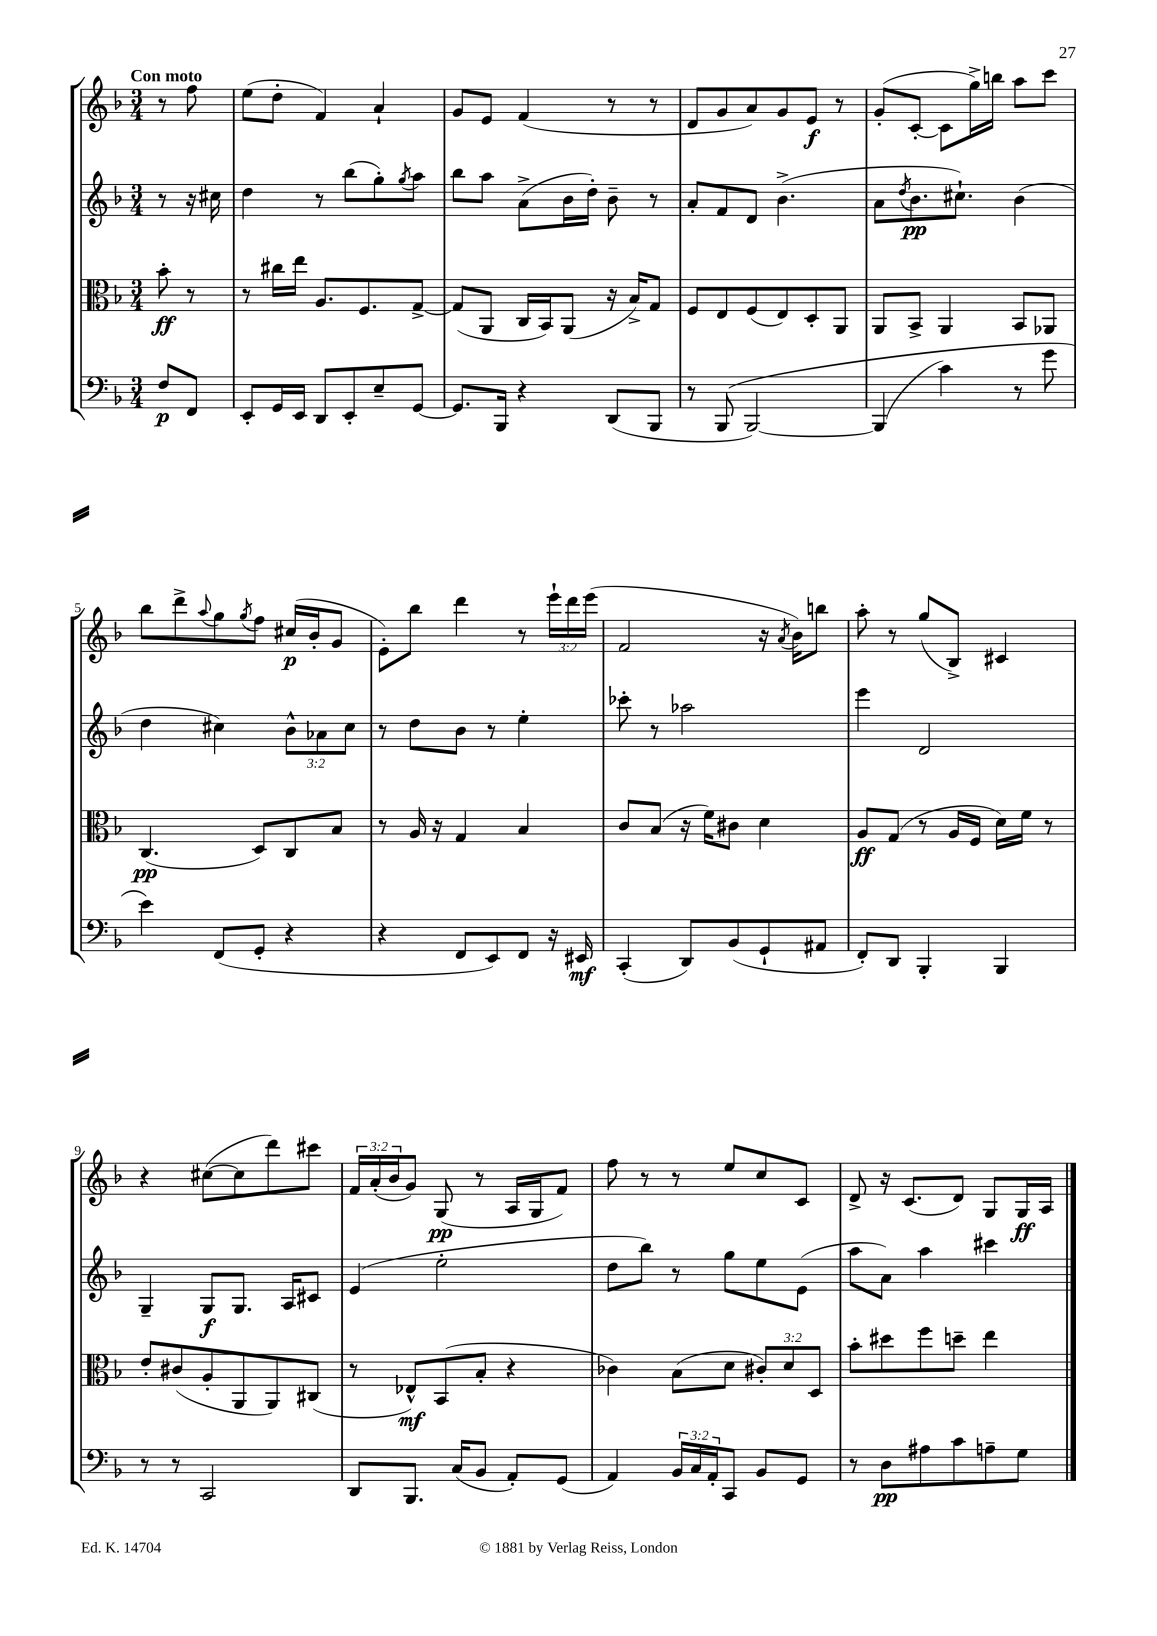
<<
\new StaffGroup <<
\new Staff = "s0" {
    \clef treble \key f \major \numericTimeSignature \time 3/4 \override Staff.TupletNumber.text = #tuplet-number::calc-fraction-text \partial 4 \tempo "Con moto"
    r8 f''8 |
    e''8( d''8-. f'4) a'4-! |
    g'8 e'8 f'4( r8 r8 |
    d'8 g'8 a'8) g'8 e'8\f r8 |
    g'8-.( c'8~-. c'8 g''16->) b''16 a''8 c'''8 |
    bes''8 d'''8-> \appoggiatura { a''8 } g''8 \acciaccatura { g''8 } f''8 cis''16\p( bes'16-. g'8 |
    e'8-.) bes''8 d'''4 r8 \tuplet 3/2 { e'''16-! d'''16 e'''16( } |
    f'2 r16 \acciaccatura { a'8 } bes'16) b''8 |
    a''8-. r8 g''8( bes8->) cis'4 |
    r4 cis''8~( cis''8 d'''8) cis'''8 |
    \tuplet 3/2 { f'16 a'16-.( bes'16 } g'8) g8\pp( r8 a16 g16 f'8) |
    f''8 r8 r8 e''8 c''8 c'8 |
    d'8-> r16 c'8.( d'8) g8 g16\ff a16 \bar "|." |
}
\new Staff = "s1" {
    \clef treble \key f \major \numericTimeSignature \time 3/4 \override Staff.TupletNumber.text = #tuplet-number::calc-fraction-text \partial 4
    r8 r16 cis''16 |
    d''4 r8 bes''8( g''8-.) \acciaccatura { g''8 } a''8 |
    bes''8 a''8 a'8->( bes'16 d''16-.) bes'8-- r8 |
    a'8-. f'8 d'8 bes'4.->( |
    a'8 \acciaccatura { d''8 } bes'8.\pp cis''8.-!) bes'4( |
    d''4 cis''4) \tuplet 3/2 { bes'8-^ aes'8 cis''8 } |
    r8 d''8 bes'8 r8 e''4-. |
    ces'''8-. r8 aes''2 |
    e'''4 d'2 |
    g4-- g8\f g8. a16 cis'8 |
    e'4( e''2-. |
    d''8 bes''8) r8 g''8 e''8 e'8( |
    a''8 a'8) a''4 cis'''4 \bar "|." |
}
\new Staff = "s2" {
    \clef alto \key f \major \numericTimeSignature \time 3/4 \override Staff.TupletNumber.text = #tuplet-number::calc-fraction-text \partial 4
    bes'8-.\ff r8 |
    r8 cis''16 e''16 a8. f8. g8~-> |
    g8( a,8 c16 bes,16) a,8( r16 bes16->) g8 |
    f8 e8 f8( e8) d8-. a,8 |
    a,8 bes,8-> a,4 bes,8 aes,8 |
    c4.\pp( d8) c8 bes8 |
    r8 a16 r16 g4 bes4 |
    c'8 bes8( r16 f'16) cis'8 d'4 |
    a8\ff g8( r8 a16 f16 d'16) f'16 r8 |
    e'8-. cis'8( a8-. a,8 a,8) cis8( |
    r8 ees8-^\mf) bes,8( bes8-. r4 |
    ces'4) bes8( d'8 \tuplet 3/2 { cis'8-.) d'8 d8 } |
    bes'8-. dis''8 f''8 d''8-- e''4 \bar "|." |
}
\new Staff = "s3" {
    \clef bass \key f \major \numericTimeSignature \time 3/4 \override Staff.TupletNumber.text = #tuplet-number::calc-fraction-text \partial 4
    f8\p f,8 |
    e,8-. g,16 e,16 d,8 e,8-. e8-- g,8~ |
    g,8. bes,,16 r4 d,8( bes,,8 |
    r8 bes,,8\( bes,,2~) |
    bes,,4( c'4) r8 g'8 |
    e'4\) f,8( g,8-. r4 |
    r4 f,8 e,8) f,8 r16 eis,16\mf |
    c,4-.( d,8) bes,8( g,8-! ais,8 |
    f,8-.) d,8 bes,,4-. bes,,4 |
    r8 r8 c,2 |
    d,8 bes,,8. c16( bes,8 a,8-.) g,8( |
    a,4) \tuplet 3/2 { bes,16 c16 a,16-. } c,8 bes,8 g,8 |
    r8 d8\pp ais8 c'8 a8-- g8 \bar "|." |
}
>>
>>
